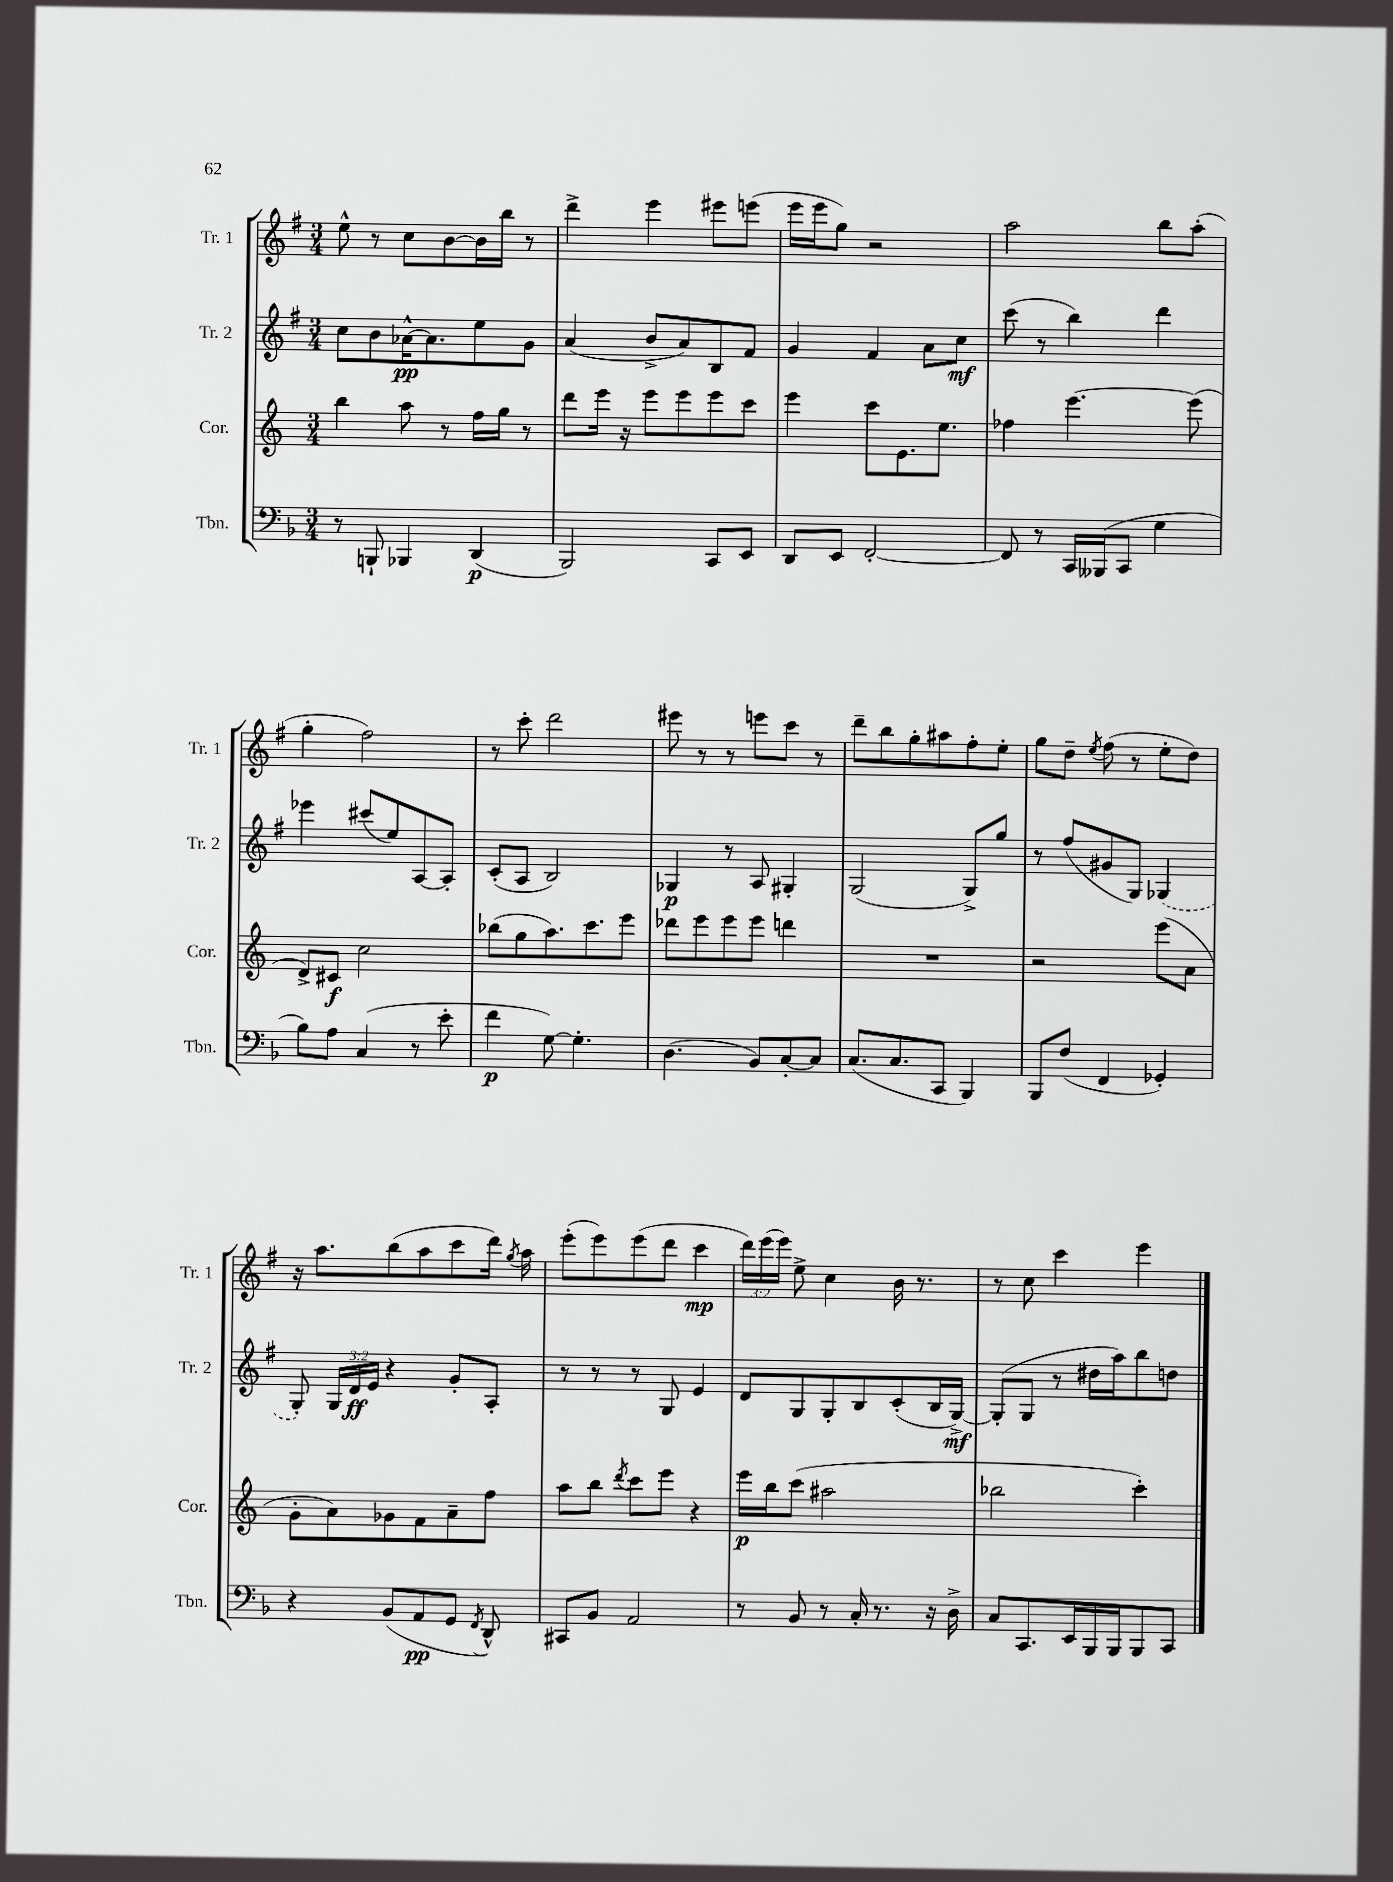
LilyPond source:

<<
\new StaffGroup <<
\new Staff = "s0" \with { instrumentName = "Tr. 1" shortInstrumentName = "Tr. 1" } {
    \clef treble \key g \major \numericTimeSignature \time 3/4 \override Staff.TupletNumber.text = #tuplet-number::calc-fraction-text
    \autoBeamOff e''8-^ r8 c''8[ b'8~ b'16 b''16] r8 |
    d'''4-> e'''4 eis'''8[ e'''8]( |
    e'''16[ e'''16 g''8]) r2 |
    a''2 b''8[ a''8]-.( |
    g''4-. fis''2) |
    r8 c'''8-. d'''2 |
    eis'''8 r8 r8 e'''8[ c'''8] r8 |
    d'''8[-- b''8 g''8-. ais''8 fis''8-. e''8]-. |
    g''8[ d''8]-- \acciaccatura { e''8 } fis''8( r8 e''8[-. d''8]) |
    r16 a''8.[ b''8( a''8 c'''8 d'''16]) \acciaccatura { g''8 } a''16 |
    e'''8[-.( e'''8) e'''8( d'''8] c'''4\mp |
    \tuplet 3/2 { d'''16[) e'''16( e'''16]) } e''8-> c''4 b'16 r8. |
    r8 c''8 c'''4 e'''4 \bar "|." |
}
\new Staff = "s1" \with { instrumentName = "Tr. 2" shortInstrumentName = "Tr. 2" } {
    \clef treble \key g \major \numericTimeSignature \time 3/4 \override Staff.TupletNumber.text = #tuplet-number::calc-fraction-text
    \autoBeamOff c''8[ b'8 aes'16~-^\pp aes'8. e''8 g'8] |
    a'4( b'8[-> a'8) b8 fis'8] |
    g'4 fis'4 a'8[ c''8]\mf |
    c'''8( r8 b''4) d'''4 |
    ees'''4 cis'''8[( e''8) a8~ a8]-. |
    c'8[-.( a8] b2) |
    ges4\p r8 a8 gis4-. |
    g2( g8[->) g''8] |
    r8 fis''8[( gis'8 g8]) \once \slurDashed ges4( |
    g8-.) \tuplet 3/2 { g16[ d'16\ff e'16] } r4 g'8[-. a8]-. |
    r8 r8 r8 g8 e'4 |
    d'8[ g8 g8-. b8 c'8-.( b16 g16]~->\mf) |
    g8[-.( g8] r8 dis''16[ a''16) b''8 d''8] \bar "|." |
}
\new Staff = "s2" \with { instrumentName = "Cor." shortInstrumentName = "Cor." } {
    \clef treble \key c \major \numericTimeSignature \time 3/4
    \autoBeamOff b''4 a''8 r8 f''16[ g''16] r8 |
    d'''8[ e'''16] r16 e'''8[ e'''8 e'''8 c'''8] |
    e'''4 c'''8[ e'8. e''8.] |
    fes''4 e'''4.~ e'''8( |
    d'8[->) cis'8]\f c''2 |
    bes''8[( g''8 a''8.) c'''8. e'''8] |
    des'''8[ e'''8 e'''8 e'''8] d'''4 |
    R2. |
    r2 e'''8[( a'8] |
    g'8[-. a'8) ges'8 f'8 a'8-- f''8] |
    a''8[ b''8] \acciaccatura { d'''8 } c'''8[ e'''8] r4 |
    e'''16[\p b''16 c'''8]( ais''2 |
    bes''2 c'''4-.) \bar "|." |
}
\new Staff = "s3" \with { instrumentName = "Tbn." shortInstrumentName = "Tbn." } {
    \clef bass \key f \major \numericTimeSignature \time 3/4
    \autoBeamOff r8 b,,8-! bes,,4 d,4\p( |
    bes,,2) c,8[ e,8] |
    d,8[ e,8] f,2~-. |
    f,8 r8 c,16[ beses,,16( c,8] g4 |
    bes8[) a8] c4( r8 e'8-. |
    f'4\p g8~) g4.-. |
    d4.( bes,8[) c8~-. c8] |
    c8.[( c8. c,8] bes,,4) |
    bes,,8[ f8]( f,4 ges,4-.) |
    r4 bes,8[( a,8\pp g,8] \acciaccatura { f,8 } d,8-^) |
    cis,8[ bes,8] a,2 |
    r8 bes,8 r8 c16-. r8. r16 d16-> |
    c8[ c,8. e,16 bes,,16 bes,,16 bes,,8 c,8] \bar "|." |
}
>>
>>
\layout { \context { \Score \remove "Bar_number_engraver" } }
